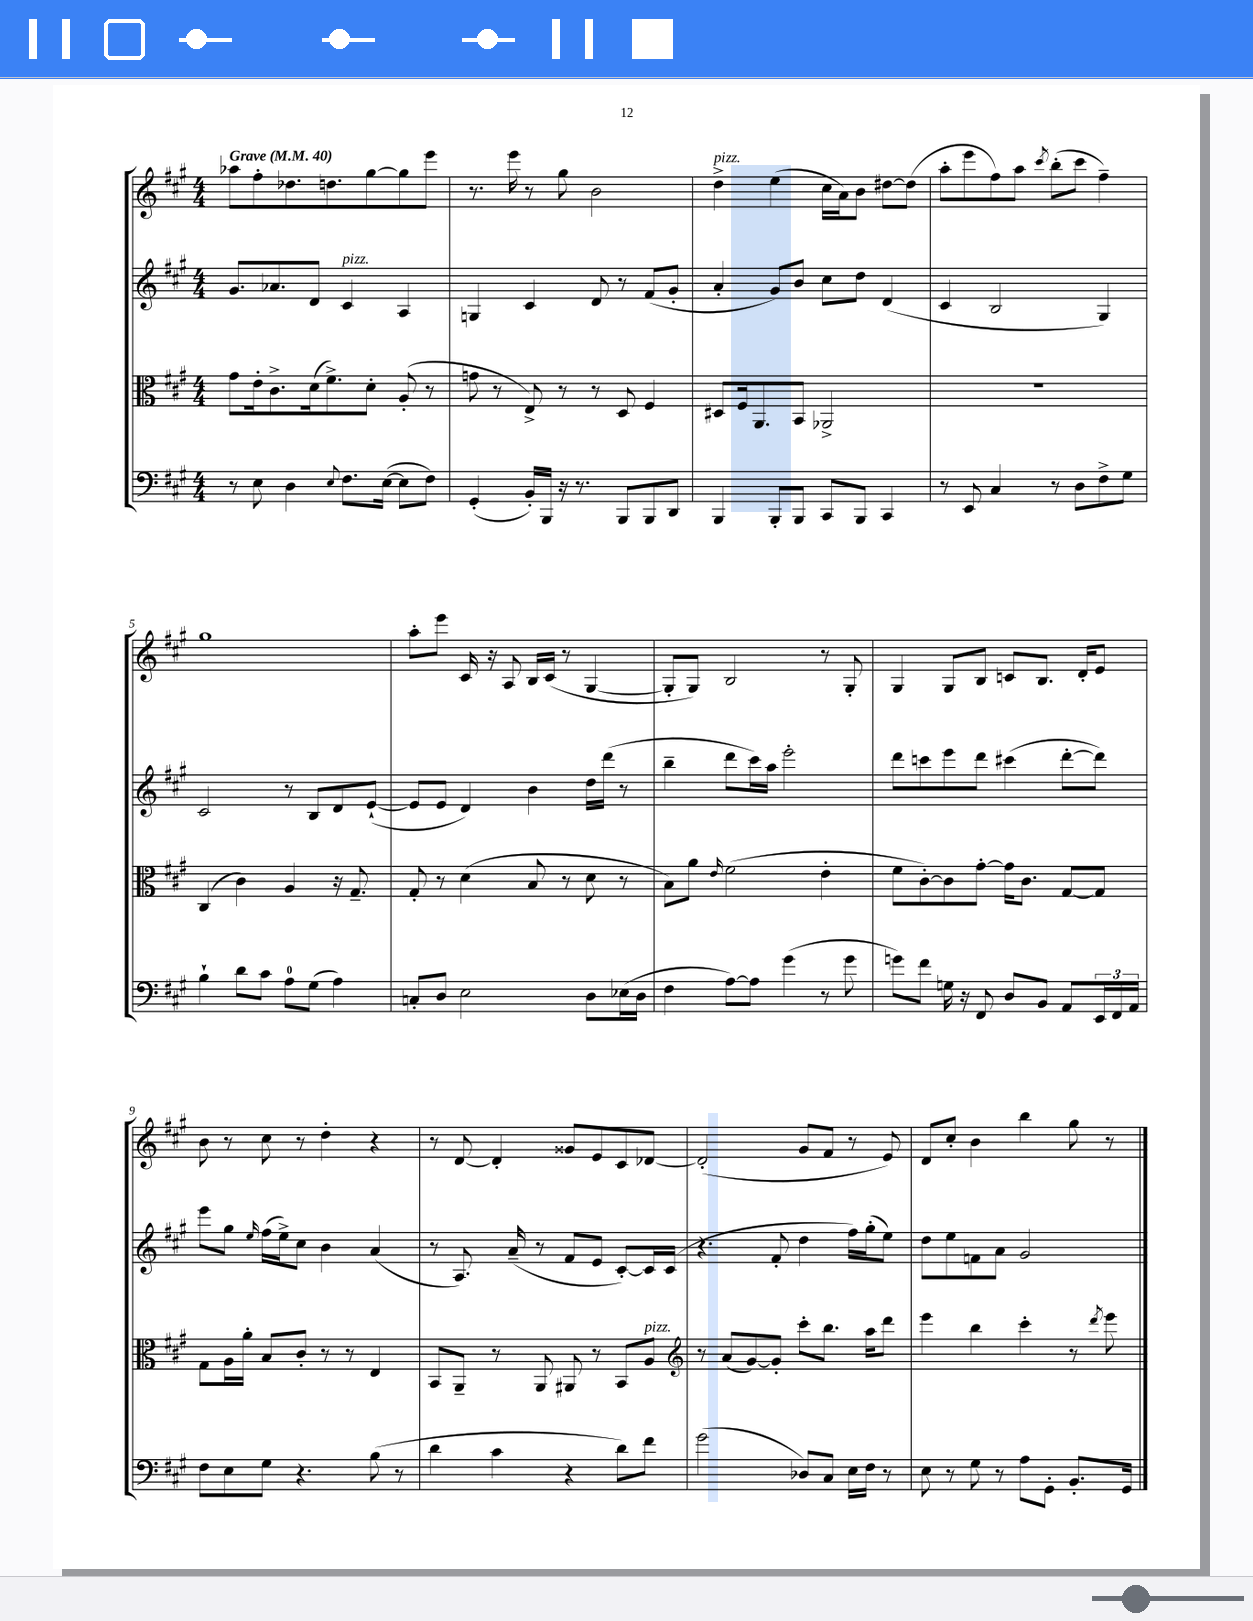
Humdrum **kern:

**kern	**kern	**kern	**kern
*staff4	*staff3	*staff2	*staff1
*clefF4	*clefC3	*clefG2	*clefG2
*k[f#c#g#]	*k[f#c#g#]	*k[f#c#g#]	*k[f#c#g#]
*M4/4	*M4/4	*M4/4	*M4/4
*MM40	*MM40	*MM40	*MM40
8r	8g#\L	8.g#/L	8aa-\L
8E\	16e'\k	.	8ff#'\
.	8.c#^\	8.a-/	.
4D\	.	.	8.dd-\
.	(16d\k	8d/J	.
.	8.f#^\)	.	8.dd\
8qqE/	.	.	.
8.F#\L	.	4c#/	.
.	8d'\J	.	[8gg#\
([16E\Jk	.	.	.
8E\]L	(8A'/	4A/	8gg#\]
8F#\J)	8r	.	8eee\J
=	=	=	=
(4GG#'/	8g\	4G/	8.r
.	8r	.	.
.	.	.	16eee\
16BB'/LL)	8E^/)	4c#/	8r
16BBB/JJ	.	.	.
16r	8r	.	8gg#\
8.r	.	.	.
.	8r	8d/	2b\
8BBB/L	8D/	8r	.
8BBB/	4F#/	(8f#/L	.
8DD/J	.	8g#'/J	.
=	=	=	=
4BBB/	8D#/L	4a'/	4dd^\
.	16F#/k	.	.
.	8.AA/	.	.
8BBB'/L	.	8g#/L)	(4ee\
8BBB/J	8BB/J	8b/J	.
8CC#/L	2AA-^/	8cc#\L	16cc#\LL
.	.	.	16a\J)
8BBB/J	.	8dd\J	8b\J
4CC#/	.	(4d/	[8dd#\L
.	.	.	(8dd#\]J
=	=	=	=
8r	1r	4c#/	8aa'\L
8EE/	.	.	8eee\
4C#/	.	2B/	8ff#\)
.	.	.	8aa\J
.	.	.	8qccc#/
8r	.	.	(8bb'\L
8D\L	.	.	8ccc#\J
8F#^\	.	4G#/)	4ff#~\)
8G#\J	.	.	.
=	=	=	=
4B`\	(4C#/	2c#/	1gg#
8d\L	4c#\)	.	.
8c#\J	.	.	.
8A\L	4A/	8r	.
(8G#\J	.	8B/L	.
4A\)	16r	8d/	.
.	8.G#~/	.	.
.	.	([8e`/J	.
=	=	=	=
8C'/L	8G#'/	8e/]L	8aa'\L
8D/J	8r	8e/J	8eee\J
2E\	(4d\	4d/)	16c#/
.	.	.	16r
.	.	.	8A/
.	8B/	4b\	16B/LL
.	.	.	(16c#/JJ
.	8r	.	8r
8D\L	8d\	16dd\LL	[4G#/
.	.	(16ddd\JJ	.
(16E-\L	8r	8r	.
16D\JJ	.	.	.
=	=	=	=
4F#\	8B\L)	4bb~\	8G#'/]L
.	8a\J	.	8G#/J)
.	16qqe/	.	.
[8A\L)	(2f#\	8ddd\L	2B/
8A\]J	.	16ccc#\L)	.
.	.	16aa\JJ	.
(4g#\	.	2eee'\	.
8r	4e'\	.	8r
8g#\	.	.	8G#'/
=	=	=	=
8g\L)	8f#\L	8ddd\L	4G#/
8f#\J	[8c#'\)	8ccc\	.
16G\	8c#\]	8eee\	8G#/L
16r	.	.	.
8FF#/	[8g#'\J	8ddd\J	8B/J
8D/L	16g#\]LK	(4ccc#\	8c/L
.	8.c#\J	.	.
8BB/J	.	.	8.B/J
8AA/L	[8G#/L	[8ddd'\L	.
.	.	.	16d'/LK
24EE/L	8G#/]J	8ddd\]J)	8e/J
24FF#/	.	.	.
24AA/JJ	.	.	.
=	=	=	=
8F#\L	8G#\L	8eee\L	8b\
8E\	16A\L	8gg#\J	8r
.	16a'\JJ	.	.
.	.	16qqee/	.
8G#\J	8B/L	(16ff#\LL	8cc#\
.	.	16ee^\J)	.
4.r	8c#'/J	8cc#\J	8r
.	8r	4b\	4dd'\
.	8r	.	.
(8B\	4E/	(4a/	4r
8r	.	.	.
=	=	=	=
4d\	8BB/L	8r	8r
.	8AA~/J	8.A/)	[8d/
4c#\	8r	.	4d'/]
.	.	(16a~/	.
.	8AA/	8r	.
4r	8AA#/	8f#/L	8g##/L
.	8r	8e/J	8e/
8d\L)	8BB/L	[8c#'/L)	8c#/
8f#\J	8A/J	16c#/]L	[8d-/J
.	.	(16c#/JJ	.
=	=	=	=
*	*clefG2	*	*
(2g#\	8r	4.r	(2d-'/]
.	(8a/L	.	.
.	[8g#/)	.	.
.	8g#'/]J	8f#'/	.
8D-/L)	8ccc#'\L	4dd\	8g#/L
8C#/J	8.bb\J	.	8f#/J
16E\LL	.	16ff#\LL)	8r
16F#\JJ	16aa\LK	(16gg#'\J	.
8r	8ddd\J	8ee\J)	8e/)
=	=	=	=
8E\	4eee\	8dd\L	8d/L
8r	.	8ee\	8cc#'/J
8G#\	4bb\	8f\	4b\
8r	.	8a\J	.
8A\L	4ccc#'\	2g#/	4bb\
8GG#'\J	.	.	.
8.BB'/L	8r	.	8gg#\
.	8qddd/	.	.
.	8eee\	.	8r
16GG#/Jk	.	.	.
==	==	==	==
*-	*-	*-	*-
